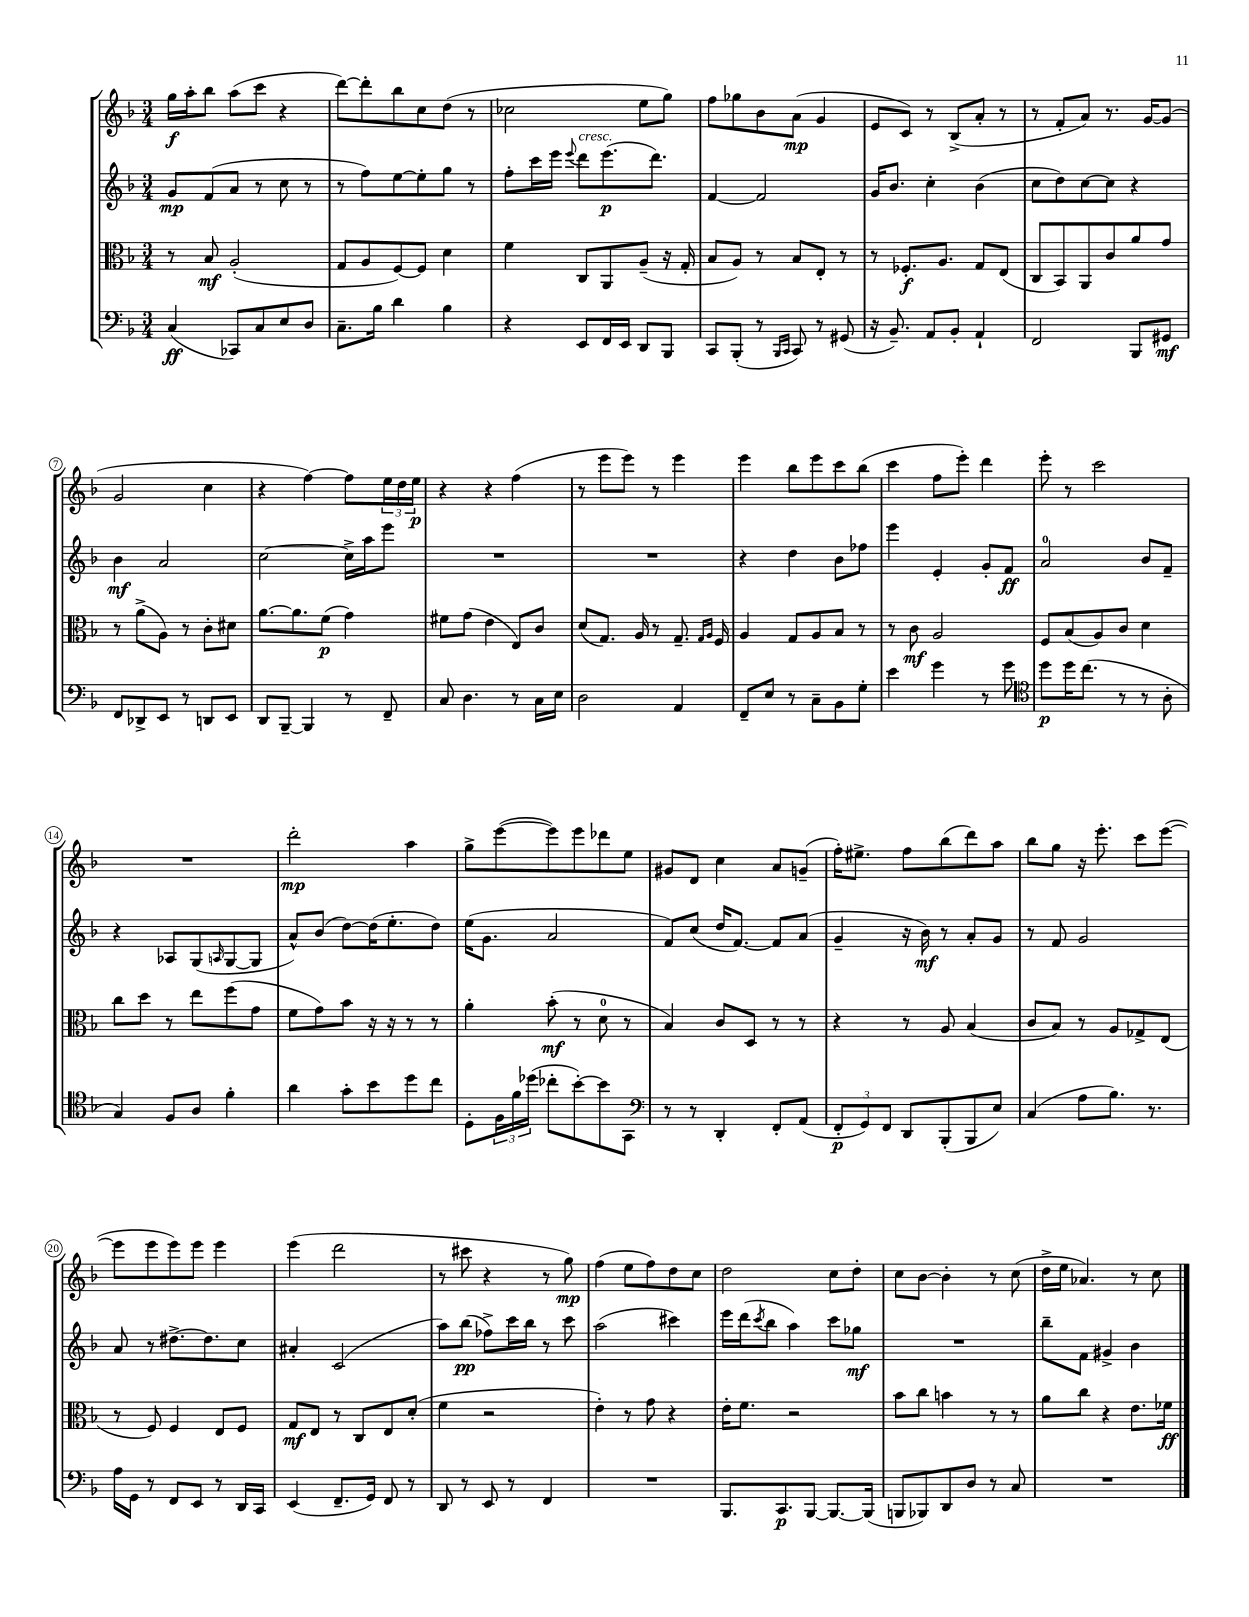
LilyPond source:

<<
\new StaffGroup <<
\new Staff = "s0" {
    \clef treble \key f \major \numericTimeSignature \time 3/4
    g''16\f a''16-. bes''8 a''8( c'''8 r4 |
    d'''8~) d'''8-. bes''8 c''8 d''8( r8 |
    ces''2 e''8 g''8) |
    f''8 ges''8 bes'8 a'8\mp( g'4 |
    e'8 c'8) r8 bes8->( a'8-. r8 |
    r8 f'8-. a'8) r8. g'16~ g'8( |
    g'2 c''4 |
    r4 f''4~) f''8 \tuplet 3/2 { e''16 d''16 e''16\p } |
    r4 r4 f''4( |
    r8 e'''8 e'''8) r8 e'''4 |
    e'''4 bes''8 e'''8 c'''8 bes''8( |
    c'''4 f''8 e'''8-.) d'''4 |
    e'''8-. r8 c'''2 |
    R2. |
    d'''2-.\mp a''4 |
    g''8-> e'''8~( e'''8) e'''8 des'''8 e''8 |
    gis'8 d'8 c''4 a'8 g'8--( |
    f''16-.) eis''8.-> f''8 bes''8( d'''8) a''8 |
    bes''8 g''8 r16 e'''8.-. c'''8 e'''8~( |
    e'''8 e'''8 e'''8) e'''8 e'''4 |
    e'''4( d'''2 |
    r8 cis'''8 r4 r8 g''8\mp) |
    f''4( e''8 f''8) d''8 c''8 |
    d''2 c''8 d''8-. |
    c''8 bes'8~ bes'4-. r8 c''8( |
    d''16-> e''16 aes'4.) r8 c''8 \bar "|." |
}
\new Staff = "s1" {
    \clef treble \key f \major \numericTimeSignature \time 3/4
    g'8\mp f'8( a'8 r8 c''8 r8 |
    r8 f''8) e''8~ e''8-. g''8 r8 |
    f''8-. c'''16 e'''16 \appoggiatura { e'''8 } d'''8^\markup { \italic "cresc." } e'''8.\p( d'''8.) |
    f'4~ f'2 |
    g'16 bes'8. c''4-. bes'4( |
    c''8 d''8) c''8~ c''8 r4 |
    bes'4\mf a'2 |
    c''2~ c''16-> a''16 e'''8 |
    R2. |
    R2. |
    r4 d''4 bes'8 fes''8 |
    e'''4 e'4-. g'8-. f'8\ff |
    a'2-0 bes'8 f'8-- |
    r4 aes8 g8( \grace { a16 } g8~ g8 |
    a'8-^) bes'8( d''8~) d''16( e''8.-. d''8) |
    e''16( g'8. a'2 |
    f'8) c''8( d''16 f'8.~) f'8 a'8( |
    g'4-- r16 bes'16\mf) r8 a'8-. g'8 |
    r8 f'8 g'2 |
    a'8 r8 dis''8.~-> dis''8. c''8 |
    ais'4-. c'2( |
    a''8) bes''8\pp( fes''8->) c'''16 bes''16 r8 c'''8 |
    a''2( cis'''4) |
    e'''16 d'''16( \acciaccatura { c'''8 } bes''8 a''4) c'''8 ges''8\mf |
    R2. |
    bes''8-- f'8 gis'4-> bes'4 \bar "|." |
}
\new Staff = "s2" {
    \clef alto \key f \major \numericTimeSignature \time 3/4
    r8 bes8\mf a2-.( |
    g8 a8 f8~) f8 d'4 |
    f'4 c8 a,8 a8--( r16 g16-. |
    bes8 a8) r8 bes8 e8-. r8 |
    r8 fes8.-.\f a8. g8 e8( |
    c8 bes,8) a,8 c'8 a'8 g'8 |
    r8 a'8->( a8) r8 c'8-. dis'8 |
    a'8.~ a'8. f'8\p( g'4) |
    fis'8 g'8( e'4 e8) c'8 |
    d'8( g8.) a16 r8 g8.-- \grace { g16 a16 } f16 |
    a4 g8 a8 bes8 r8 |
    r8 c'8\mf a2 |
    f8 bes8( a8) c'8 d'4 |
    c''8 d''8 r8 e''8 f''8( g'8 |
    f'8 g'8) bes'8 r16 r16 r8 r8 |
    a'4-. bes'8-.\mf( r8 d'8-0 r8 |
    bes4) c'8 d8 r8 r8 |
    r4 r8 a8 bes4( |
    c'8 bes8) r8 a8 ges8-> e8( |
    r8 f8) f4 e8 f8 |
    g8\mf e8 r8 c8 e8 d'8-.( |
    f'4 r2 |
    e'4-.) r8 g'8 r4 |
    e'16-. f'8. r2 |
    bes'8 c''8 b'4 r8 r8 |
    a'8 c''8 r4 e'8. fes'16\ff \bar "|." |
}
\new Staff = "s3" {
    \clef bass \key f \major \numericTimeSignature \time 3/4
    c4\ff( ces,8) c8 e8 d8 |
    c8.-- bes16 d'4 bes4 |
    r4 e,8 f,16 e,16 d,8 bes,,8 |
    c,8 bes,,8-.( r8 \grace { bes,,16 c,16 } c,8) r8 gis,8( |
    r16 bes,8.--) a,8 bes,8-. a,4-! |
    f,2 bes,,8 gis,8\mf |
    f,8 des,8-> e,8 r8 d,8 e,8 |
    d,8 bes,,8~-- bes,,4 r8 f,8-- |
    c8 d4. r8 c16 e16 |
    d2 a,4 |
    f,8-- e8 r8 c8-- bes,8 g8-. |
    e'4 g'4 r8 g'8 |
    \clef tenor d''8\p d''16 c''8.( r8 r8 a8-. |
    g4) f8 a8 f'4-. |
    a'4 g'8-. bes'8 d''8 c''8 |
    d8-. \tuplet 3/2 { f16 f'16 des''16( } ces''8-. bes'8~-.) bes'8 g,8 |
    \clef bass r8 r8 d,4-. f,8-. a,8( |
    \tuplet 3/2 { f,8-.\p g,8) f,8 } d,8 bes,,8-.( bes,,8 e8) |
    c4( a8 bes8.) r8. |
    a16 g,16 r8 f,8 e,8 r8 d,16 c,16 |
    e,4( f,8.-- g,16) f,8 r8 |
    d,8 r8 e,8 r8 f,4 |
    R2. |
    bes,,8. c,8.\p bes,,8~ bes,,8.~ bes,,16( |
    b,,8 bes,,8) d,8 d8 r8 c8 |
    R2. \bar "|." |
}
>>
>>
\layout { \context { \Score \override BarNumber.stencil = #(make-stencil-circler 0.1 0.3 ly:text-interface::print) } }
